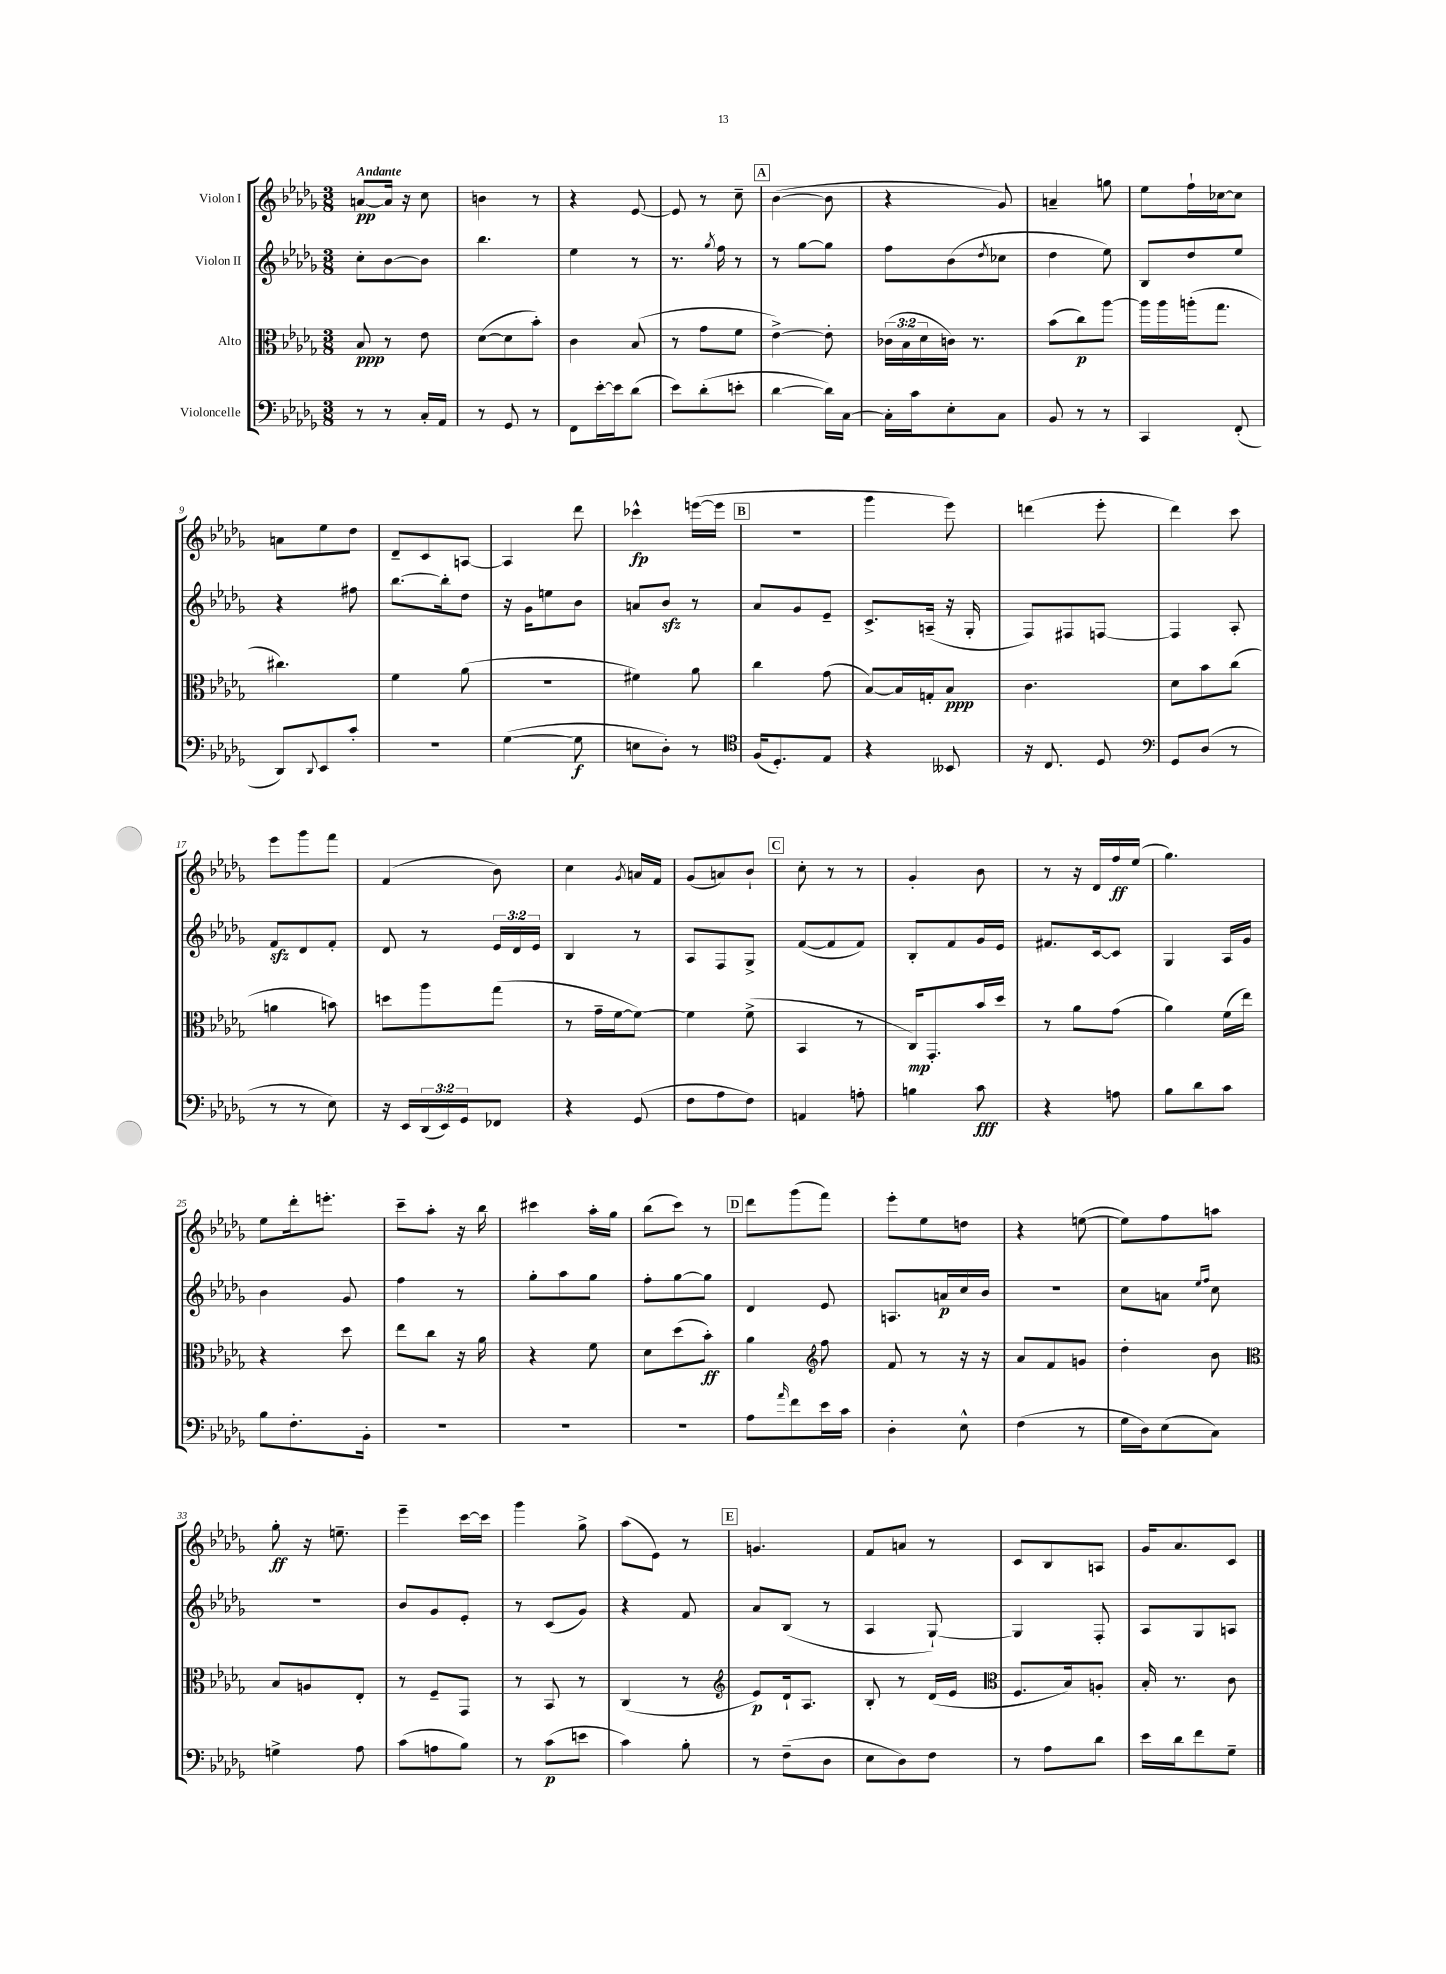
<<
\new StaffGroup <<
\new Staff = "s0" \with { instrumentName = "Violon I" } {
    \clef treble \key des \major \numericTimeSignature \time 3/8 \tempo "Andante"
    a'8~\pp a'16 r16 c''8 |
    b'4 r8 |
    r4 ees'8~ |
    ees'8 r8 c''8-- |
    \mark \markup { \box "A" } bes'4~( bes'8 |
    r4 ges'8) |
    a'4-- g''8 |
    ees''8 f''16-! ces''16~ ces''8 |
    a'8 ees''8 des''8 |
    des'8-- c'8 a8~ |
    a4 des'''8 |
    ces'''4-^\fp e'''16~( e'''16 |
    \mark \markup { \box "B" } R4. |
    ges'''4 ees'''8) |
    d'''4( ees'''8-. |
    des'''4) c'''8 |
    ees'''8 ges'''8 f'''8 |
    f'4( bes'8) |
    c''4 \acciaccatura { ges'8 } a'16 f'16 |
    ges'8( a'8) bes'8-! |
    \mark \markup { \box "C" } c''8-. r8 r8 |
    ges'4-. bes'8 |
    r8 r16 des'16 f''16\ff ees''16( |
    ges''4.) |
    ees''8 des'''16-. e'''8.-. |
    c'''8-- aes''8-. r16 bes''16 |
    cis'''4 aes''16-. ges''16 |
    bes''8( c'''8) r8 |
    \mark \markup { \box "D" } des'''8 ges'''8( f'''8) |
    ees'''8-. ees''8 d''8 |
    r4 e''8~( |
    e''8) f''8 a''8 |
    ges''8-.\ff r16 e''8.-- |
    ees'''4-- c'''16~ c'''16 |
    ges'''4 ges''8-> |
    aes''8( ees'8) r8 |
    \mark \markup { \box "E" } g'4. |
    f'8 a'8 r8 |
    c'8 bes8 a8 |
    ges'16 aes'8. c'8 \bar "|." |
}
\new Staff = "s1" \with { instrumentName = "Violon II" } {
    \clef treble \key des \major \numericTimeSignature \time 3/8 \override Staff.TupletNumber.text = #tuplet-number::calc-fraction-text
    c''8-. bes'8~ bes'8 |
    bes''4. |
    ees''4 r8 |
    r8. \acciaccatura { ges''8 } f''16 r8 |
    \mark \markup { \box "A" } r8 ges''8~ ges''8 |
    f''8 bes'8( \acciaccatura { des''8 } ces''8 |
    des''4 ees''8) |
    bes8 des''8 ees''8 |
    r4 fis''8 |
    bes''8.~ bes''16-. des''8 |
    r16 ges'16 e''8 bes'8 |
    a'8 bes'8\sfz r8 |
    \mark \markup { \box "B" } aes'8 ges'8 ees'8-- |
    c'8.-> a16--( r16 ges16-. |
    f8) fis8 f8~ |
    f4 aes8-. |
    f'8\sfz des'8 f'8-. |
    des'8 r8 \tuplet 3/2 { ees'16 des'16 ees'16 } |
    bes4 r8 |
    aes8 f8 ges8-> |
    \mark \markup { \box "C" } f'8~( f'8 f'8) |
    bes8-. f'8 ges'16 ees'16 |
    fis'8. c'16~ c'8 |
    ges4 aes16 ges'16 |
    bes'4 ges'8 |
    f''4 r8 |
    ges''8-. aes''8 ges''8 |
    f''8-. ges''8~ ges''8 |
    \mark \markup { \box "D" } des'4 ees'8 |
    a8. a'16\p c''16 bes'16 |
    R4. |
    c''8 a'8 \grace { ees''16 f''16 } c''8 |
    R4. |
    bes'8 ges'8 ees'8-. |
    r8 c'8( ges'8) |
    r4 f'8 |
    \mark \markup { \box "E" } aes'8 bes8( r8 |
    aes4 ges8~-!) |
    ges4 f8-. |
    aes8 ges8 a8 \bar "|." |
}
\new Staff = "s2" \with { instrumentName = "Alto" } {
    \clef alto \key des \major \numericTimeSignature \time 3/8 \override Staff.TupletNumber.text = #tuplet-number::calc-fraction-text
    bes8\ppp r8 ees'8 |
    des'8~( des'8 bes'8-.) |
    c'4 bes8( |
    r8 ges'8 f'8 |
    \mark \markup { \box "A" } ees'4~->) ees'8-. |
    \tuplet 3/2 { ces'16( bes16 des'16 } c'16) r8. |
    bes'8( c''8\p) aes''8~ |
    aes''16 aes''16 a''16-.( ges''8. |
    cis''4.) |
    f'4 aes'8( |
    R4. |
    fis'4) aes'8 |
    \mark \markup { \box "B" } c''4 ges'8( |
    bes8~) bes16 g16-. bes8\ppp |
    c'4. |
    des'8 bes'8 c''8( |
    a'4 b'8) |
    d''8 aes''8 ges''8( |
    r8 ges'16-- f'16~ f'8~) |
    f'4 f'8->( |
    \mark \markup { \box "C" } bes,4 r8 |
    c16\mp) ges,8.-. bes'16 des''16 |
    r8 aes'8 ges'8( |
    aes'4) f'16( ees''16) |
    r4 des''8 |
    ees''8 c''8 r16 aes'16 |
    r4 f'8 |
    des'8 des''8( bes'8-.\ff) |
    \mark \markup { \box "D" } aes'4 \clef treble f''8 |
    f'8 r8 r16 r16 |
    aes'8 f'8 g'8 |
    des''4-. bes'8 |
    \clef alto bes8 a8 ees8-. |
    r8 f8-- ges,8 |
    r8 bes,8 r8 |
    c4( r8 |
    \mark \markup { \box "E" } \clef treble ees'8\p) des'16-! aes8. |
    bes8-. r8 des'16( ees'16 |
    \clef alto f8. bes16) a8-. |
    bes16-. r8. c'8 \bar "|." |
}
\new Staff = "s3" \with { instrumentName = "Violoncelle" } {
    \clef bass \key des \major \numericTimeSignature \time 3/8 \override Staff.TupletNumber.text = #tuplet-number::calc-fraction-text
    r8 r8 c16-. aes,16 |
    r8 ges,8 r8 |
    f,8 ees'16~-. ees'16 des'8( |
    ees'8) des'8-.( e'8-. |
    \mark \markup { \box "A" } des'4~ des'16) c16~ |
    c16-. c'16 ees8-. c8 |
    bes,8 r8 r8 |
    c,4 f,8-.( |
    des,8) \appoggiatura { des,8 } ees,8 c'8-. |
    R4. |
    ges4~( ges8\f |
    e8 des8-.) r8 |
    \mark \markup { \box "B" } \clef tenor f16( des8.-.) ees8 |
    r4 beses,8 |
    r16 c8. des8 |
    \clef bass ges,8 des8( r8 |
    r8 r8 ees8) |
    r16 ees,16 \tuplet 3/2 { des,16( ees,16) ges,16 } fes,8 |
    r4 ges,8( |
    f8 aes8 f8) |
    \mark \markup { \box "C" } a,4 a8-. |
    b4 c'8\fff |
    r4 a8 |
    bes8 des'8 c'8 |
    bes8 f8.-. bes,16-. |
    R4. |
    R4. |
    R4. |
    \mark \markup { \box "D" } aes8 \grace { aes'16 } f'8 ees'16 c'16 |
    des4-. ees8-^ |
    f4( r8 |
    ges16 des16) ees8( c8) |
    g4-> aes8 |
    c'8( a8 bes8) |
    r8 c'8\p( e'8 |
    c'4) bes8-. |
    \mark \markup { \box "E" } r8 f8--( des8 |
    ees8 des8) f8 |
    r8 aes8 des'8 |
    ees'16 des'16 f'8 ges8-- \bar "|." |
}
>>
>>
